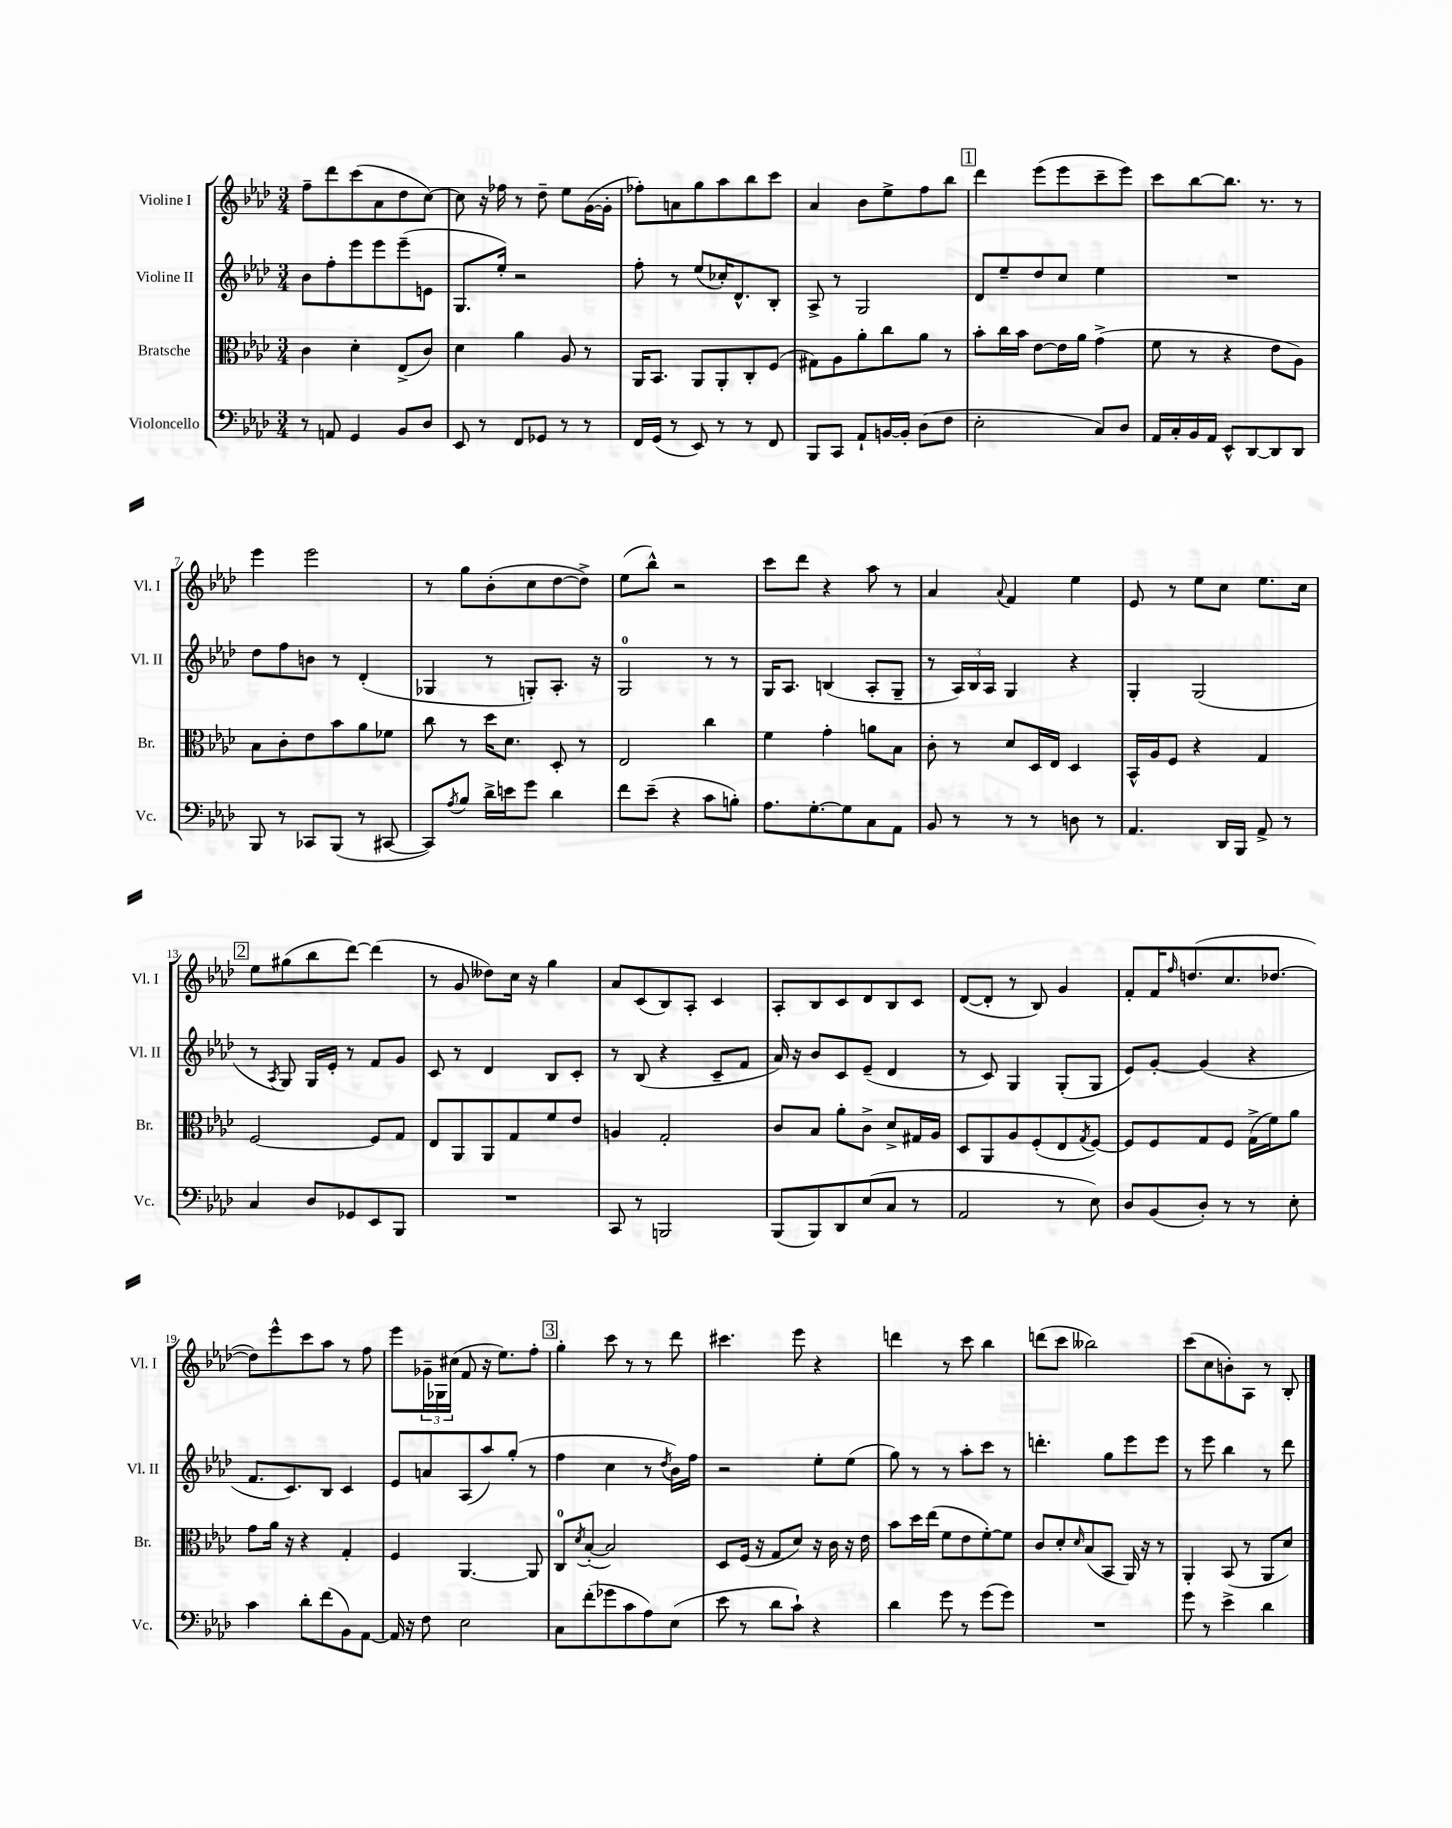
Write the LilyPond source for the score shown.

<<
\new StaffGroup <<
\new Staff = "s0" \with { instrumentName = "Violine I" shortInstrumentName = "Vl. I" } {
    \clef treble \key aes \major \numericTimeSignature \time 3/4
    f''8-- des'''8 c'''8( aes'8 des''8 c''8~) |
    c''8 r16 fes''16 r8 des''8-- ees''8 g'16~( g'16-. |
    fes''8-.) a'8 g''8 aes''8 bes''8 c'''8 |
    aes'4 bes'8 ees''8-> f''8 bes''8 |
    \mark \markup { \box "1" } des'''4 ees'''8( ees'''8 c'''8-- ees'''8) |
    c'''8 bes''8~ bes''8. r8. r8 |
    ees'''4 ees'''2 |
    r8 g''8 bes'8-.( c''8 des''8~ des''8->) |
    ees''8( bes''8-^) r2 |
    c'''8 des'''8 r4 aes''8 r8 |
    aes'4 \appoggiatura { aes'8 } f'4 ees''4 |
    ees'8 r8 ees''8 c''8 ees''8. c''16 |
    \mark \markup { \box "2" } ees''8 gis''8( bes''8 des'''8~) des'''4( |
    r8 g'8 deses''8) c''16 r16 g''4 |
    aes'8 c'8( bes8) aes8-. c'4 |
    aes8-. bes8 c'8 des'8 bes8 c'8 |
    des'8~( des'8-. r8 bes8) g'4 |
    f'8-. f'16 \grace { f''16 } d''8.( c''8. des''8.~ |
    des''8) ees'''8-^ c'''8 aes''8 r8 f''8 |
    ees'''8 \tuplet 3/2 { ges'16-- ges16 cis''16( } f'8 r16 ees''8.) f''8-. |
    \mark \markup { \box "3" } g''4-. c'''8 r8 r8 des'''8 |
    cis'''4. ees'''8 r4 |
    d'''4 r8 c'''8 bes''4 |
    d'''8( c'''8 beses''2) |
    c'''8( c''8 b'8-.) aes8 r8 bes8-. \bar "|." |
}
\new Staff = "s1" \with { instrumentName = "Violine II" shortInstrumentName = "Vl. II" } {
    \clef treble \key aes \major \numericTimeSignature \time 3/4
    bes'8 f''8-. ees'''8 ees'''8 ees'''8--( e'8 |
    g8. ees''16-.) r2 |
    f''8-. r8 ees''8( ces''16-.) des'8.-^ bes8-. |
    aes8-> r8 g2 |
    \mark \markup { \box "1" } des'8 ees''8-- des''8 c''8 ees''4 |
    R2. |
    des''8 f''8 b'8 r8 des'4-.( |
    ges4 r8 g8-.) aes8.-. r16 |
    g2-0 r8 r8 |
    g16 aes8. b4( aes8-. g8-- |
    r8 \tuplet 3/2 { aes16) bes16 aes16 } g4 r4 |
    g4-. g2( |
    \mark \markup { \box "2" } r8 \acciaccatura { aes8 } g8) g16 ees'16-. r8 f'8 g'8 |
    c'8 r8 des'4 bes8 c'8-. |
    r8 bes8( r4 c'8-- f'8 |
    aes'16) r16 bes'8 c'8 ees'8--( des'4 |
    r8 c'8) g4 g8-.( g8 |
    ees'8) g'8~-. g'4( r4 |
    f'8. c'8.) bes8 c'4 |
    ees'8 a'8 aes8( aes''8) g''8-.( r8 |
    \mark \markup { \box "3" } f''4 c''4 r8 \acciaccatura { des''8 } bes'16) f''16 |
    r2 ees''8-. ees''8( |
    g''8) r8 r8 aes''8-. c'''8 r8 |
    d'''4.-. g''8 ees'''8 ees'''8 |
    r8 ees'''8 bes''4 r8 des'''8 \bar "|." |
}
\new Staff = "s2" \with { instrumentName = "Bratsche" shortInstrumentName = "Br." } {
    \clef alto \key aes \major \numericTimeSignature \time 3/4
    c'4 des'4-. ees8->( c'8) |
    des'4 aes'4 aes8 r8 |
    aes,16 bes,8. aes,8 aes,8-. c8-. f8( |
    gis8) aes8 aes'8-. c''8 aes'8 r8 |
    \mark \markup { \box "1" } bes'8-. c''16 bes'16 ees'8~ ees'16 aes'16 g'4->( |
    f'8 r8 r4 ees'8 aes8) |
    bes8 c'8-. ees'8 bes'8 aes'8 fes'8 |
    c''8 r8 des''16 des'8. des8-. r8 |
    ees2 c''4 |
    f'4 g'4-. a'8 bes8 |
    c'8-. r8 des'8 des16 ees16 des4 |
    bes,16-^ aes16 f8 r4 g4 |
    \mark \markup { \box "2" } f2~ f8 g8 |
    ees8 aes,8 aes,8 g8 f'8 ees'8 |
    a4 g2-. |
    c'8 bes8 aes'8-. c'8-> des'8-> gis16 aes16 |
    des8 aes,8 aes8 f8-.( ees8 \acciaccatura { g8 } f8~) |
    f8 f8 g8 f8 g16->( f'16) aes'8 |
    g'8 aes'16 r16 r4 g4-. |
    f4 aes,4.~ aes,8 |
    \mark \markup { \box "3" } c8-0 \acciaccatura { des'8 } bes8~-.( bes2) |
    des8 f16( r16 g8 des'8) r16 c'16 r16 ees'16 |
    bes'8 des''16 ees''16( f'8 ees'8 f'8~-.) f'8 |
    c'8 des'8-. \grace { des'16 } bes8( bes,8 aes,16) r16 r8 |
    aes,4-. bes,8( r8 aes,8 des'8) \bar "|." |
}
\new Staff = "s3" \with { instrumentName = "Violoncello" shortInstrumentName = "Vc." } {
    \clef bass \key aes \major \numericTimeSignature \time 3/4
    r8 a,8 g,4 bes,8 des8 |
    ees,8 r8 f,8 ges,8 r8 r8 |
    f,16 g,16( r8 ees,8) r8 r8 f,8 |
    bes,,8 c,8 aes,8-! b,16~ b,16-. des8( f8 |
    \mark \markup { \box "1" } ees2-. c8) des8 |
    aes,16 c16-. bes,16 aes,16 ees,8-^ des,8~ des,8 des,8 |
    bes,,8 r8 ces,8 bes,,8( r8 cis,8~ |
    cis,8) \acciaccatura { aes8 } bes8 des'16-> e'16 g'8 des'4 |
    f'8 ees'8--( r4 c'8 b8-.) |
    aes8. g8.~-. g8 c8 aes,8 |
    bes,8 r8 r8 r8 d8 r8 |
    aes,4. des,16 bes,,16 aes,8-> r8 |
    \mark \markup { \box "2" } c4 des8 ges,8 ees,8 bes,,8 |
    R2. |
    c,8 r8 b,,2 |
    bes,,8( bes,,8) des,8 ees8( c8 r8 |
    aes,2 r8 ees8) |
    des8 bes,8( des8-.) r8 r8 ees8-. |
    c'4 des'8-. f'8( bes,8) aes,8~ |
    aes,16 r16 f8 ees2 |
    \mark \markup { \box "3" } c8 f'8-.( ges'8 c'8 aes8) ees8( |
    ees'8 r8 des'8 c'8-!) r4 |
    des'4 g'8 r8 g'8( g'8) |
    R2. |
    g'8 r8 ees'4-> des'4 \bar "|." |
}
>>
>>
